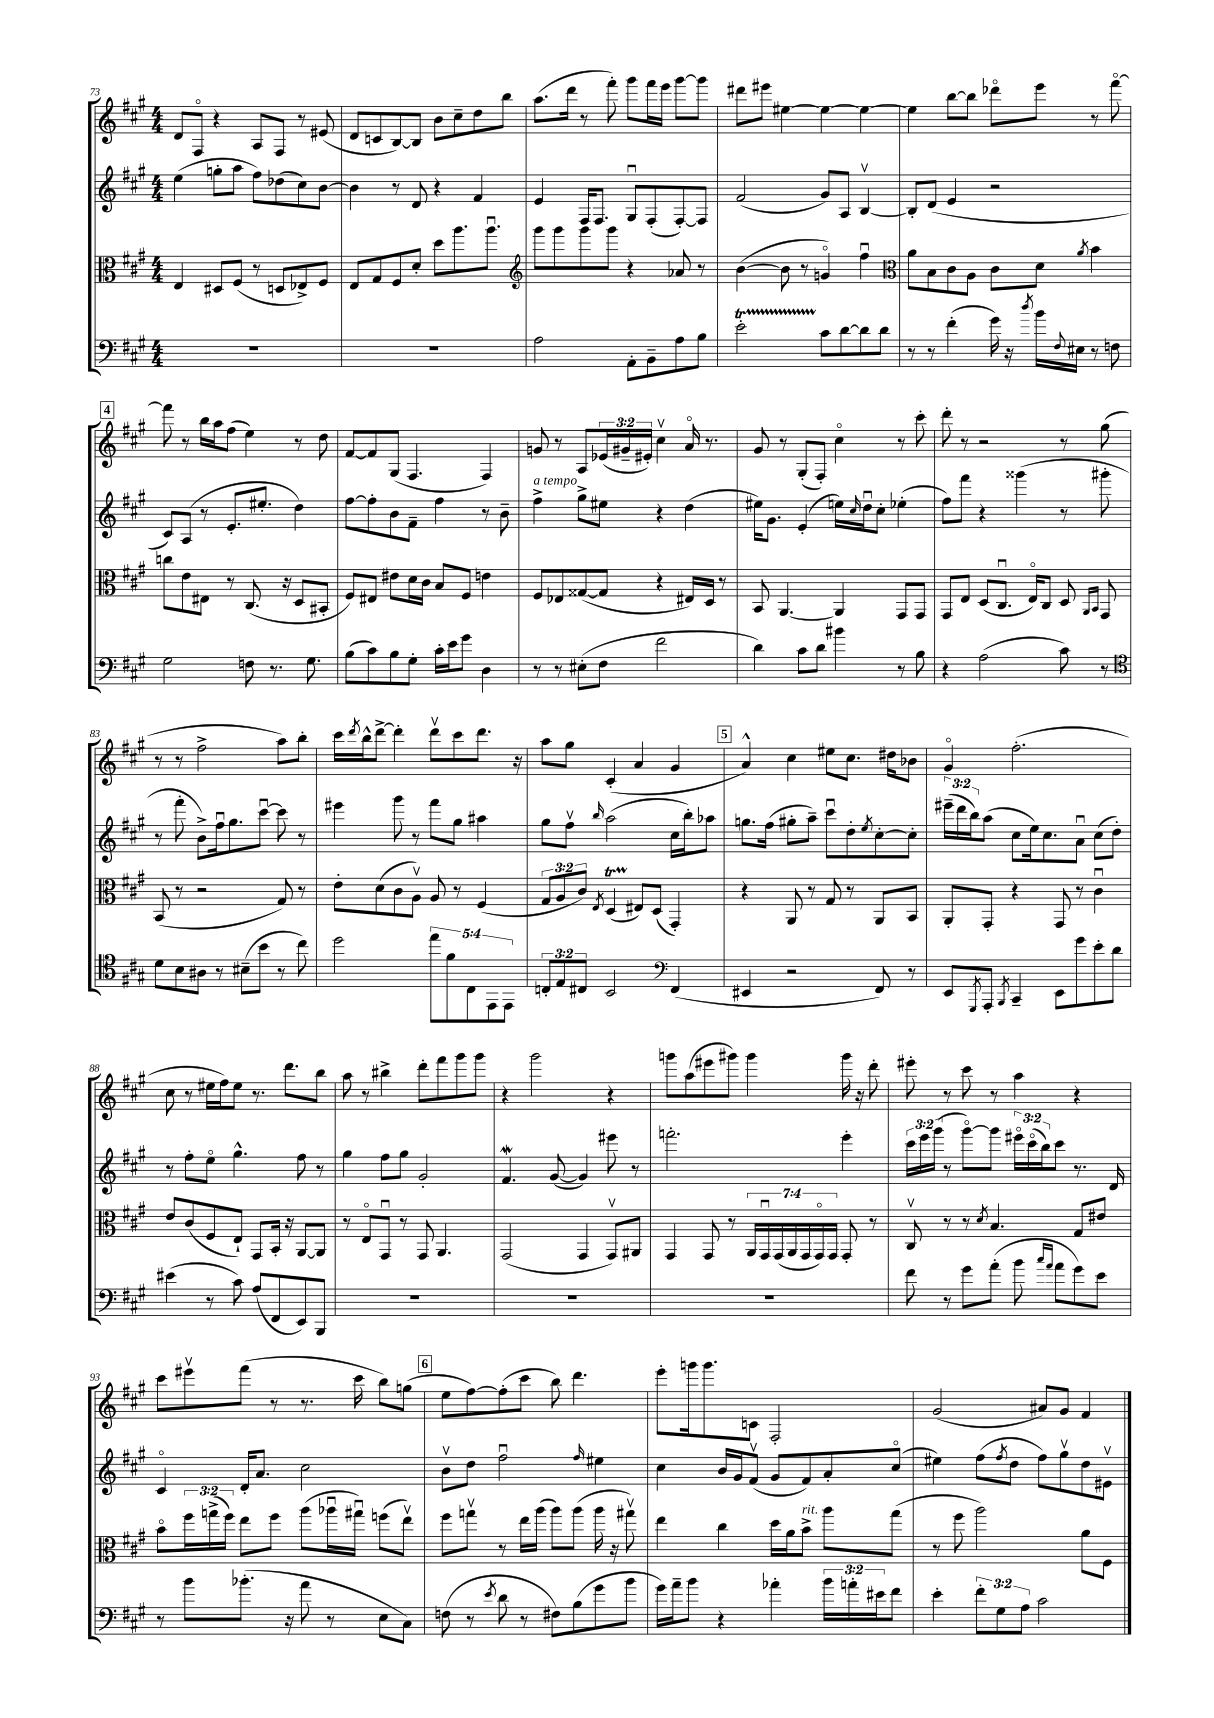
<<
\new StaffGroup <<
\new Staff = "s0" {
    \clef treble \key a \major \numericTimeSignature \time 4/4 \override Staff.TupletNumber.text = #tuplet-number::calc-fraction-text
    d'8 fis8\flageolet r4 a8 fis8 r8 eis'8( |
    d'8 c'8 b8~) b8 b'8 cis''8-- d''8 b''8 |
    a''8.( d'''16 r8 fis'''8-.) gis'''8 fis'''16 e'''16 gis'''8~ gis'''8 |
    dis'''8 eis'''8 eis''4~ eis''4~ eis''4~ |
    eis''4 b''8~ b''8 des'''8\flageolet e'''8 r8 fis'''8~\flageolet |
    \mark \markup { \box "4" } fis'''8 r8 b''16 a''16 fis''8( e''4) r8 d''8 |
    fis'8~ fis'8 gis8( fis4. fis4) |
    g'8 r8 a8 \tuplet 3/2 { ees'16( gis'16-- eis'16-.) } cis''4\upbow a'16\flageolet r8. |
    gis'8 r8 gis8-.( fis8-.) cis''4\flageolet r8 cis'''8-. |
    d'''8-. r8 r2 r8 gis''8( |
    r8 r8 fis''2-> a''8) b''8-. |
    cis'''16 \acciaccatura { d'''8 } b''16-^ d'''8~-> d'''4-. d'''8\upbow cis'''8 d'''8. r16 |
    a''8 gis''8 cis'4-.( a'4 gis'4 |
    \mark \markup { \box "5" } a'4-^) cis''4 eis''8 cis''8. dis''16 bes'8 |
    gis'4\flageolet fis''2.-.( |
    cis''8 r8 eis''16 fis''16) eis''8 r8. d'''8. b''8 |
    a''8 r8 bis''4-> d'''8-. fis'''8 gis'''8 gis'''8 |
    r4 gis'''2 r4 |
    g'''8 a''8( eis'''8 gis'''8) gis'''4 gis'''16 r16 d'''8-. |
    eis'''8-. r8 cis'''8 r8 a''4 r4 |
    cis'''8 eis'''8\upbow fis'''8( r8 r8. cis'''16 b''8) g''8( |
    \mark \markup { \box "6" } e''8 fis''8~) fis''8-.( cis'''8 b''8) d'''4. |
    e'''8-. g'''16 g'''8. c'8 fis2-. |
    gis'2( ais'8) gis'8 fis'4 \bar "|." |
}
\new Staff = "s1" {
    \clef treble \key a \major \numericTimeSignature \time 4/4 \override Staff.TupletNumber.text = #tuplet-number::calc-fraction-text
    e''4( g''8-. a''8 fis''8) des''8( cis''8) b'8~ |
    b'4 r8 d'8 r4 fis'4 |
    e'4 fis16 fis8. gis8\downbow fis8-.( fis8~-.) fis8 |
    fis'2( gis'8) a8 b4~\upbow |
    b8-. d'8( e'4 r2 |
    \mark \markup { \box "4" } cis'8) a8( r8 e'8.-. eis''8.-. d''4) |
    fis''8~ fis''8-. b'8 fis'8-- fis''4 r8 b'8-- |
    fis''4->^\markup { \italic "a tempo" } gis''8-> eis''8 r4 d''4( |
    eis''16) gis'8. e'4-.( e''16) \grace { cis''16 } d''16\downbow cis''8-. ees''4-.( |
    fis''8) fis'''8 r4 gisis'''4( r8 gis'''8-. |
    r8 fis'''8-. b'8->) fis''16\downbow gis''8. cis'''8~\downbow cis'''8 r8 |
    eis'''4 gis'''8 r8 fis'''8 gis''8 ais''4 |
    gis''8 fis''8\upbow \grace { b''16 } a''2( cis''16 b''16-.) aes''8 |
    \mark \markup { \box "5" } g''8. fis''16( gis''8-. a''8--) cis'''8\downbow d''8-. \acciaccatura { e''8 } cis''8~-. cis''8-. |
    \tuplet 3/2 { eis'''16--( d'''16 b''16) } a''8( cis''8 e''16) cis''8. a'8\downbow cis''8( d''8-.) |
    r8 fis''8-. e''8\flageolet gis''4.-^ fis''8 r8 |
    gis''4 fis''8 gis''8 gis'2-. |
    fis'4.\mordent gis'8~( gis'4) eis'''8 r8 |
    f'''2.-. e'''4-. |
    \tuplet 3/2 { cis'''16 e'''16 gis'''16( } r8 gis'''8~\flageolet) gis'''8 \tuplet 3/2 { eis'''16\flageolet cis'''16\flageolet( b''16) } cis'''8 r8. d'16 |
    cis'4\flageolet d'16-. a'8. cis''2 |
    \mark \markup { \box "6" } b'8\upbow d''8 fis''2\downbow \grace { fis''16 } eis''4 |
    cis''4 b'16 gis'16 fis'8\upbow( gis'8 fis'8) a'8-. cis''8\flageolet( |
    eis''4) fis''8( \acciaccatura { fis''8 } d''8 fis''8) gis''8\upbow d''8 eis'8\upbow \bar "|." |
}
\new Staff = "s2" {
    \clef alto \key a \major \numericTimeSignature \time 4/4 \override Staff.TupletNumber.text = #tuplet-number::calc-fraction-text
    e4 dis8 fis8( r8 d8 ees8->) fis8 |
    e8 gis8 fis8 d'8-. d''8 a''8. a''8.\downbow |
    \clef treble gis'''8 gis'''8 gis'''8 gis'''8 r4 aes'8 r8 |
    b'4~( b'8 r8 g'4\flageolet) fis''4\downbow |
    \clef alto a'8 b8 cis'8 a8 cis'8 d'8 \acciaccatura { a'8 } b'4 |
    \mark \markup { \box "4" } c''8 e'8 eis8 r8 cis8.( r16 d8 bis,8-. |
    fis8) eis8 eis'8 d'16 cis'16 b8 fis8 e'4 |
    fis8 ees8 gisis8~( gisis8 r4 eis16) d16 r8 |
    b,8 a,4.~ a,4 gis,8 gis,8 |
    gis,8 e8 d8( cis8.\downbow e16\flageolet) cis8 d8 \grace { a,16 b,16 } gis,8 |
    b,8( r8 r2 gis8) r8 |
    e'8-. d'8( cis'8 a8\upbow) a8 r8 fis4( |
    \tuplet 3/2 { gis8 a8 cis'8) } \acciaccatura { e8 } d4\startTrillSpan( eis8\stopTrillSpan) d8( gis,4-.) |
    \mark \markup { \box "5" } r4 a,8 r8 gis8 r8 a,8 b,8 |
    a,8-. gis,8-. r4 gis,8 r8 cis'4\downbow |
    e'8 cis'8( fis8 e8-!) gis,8 b,16-. r16 a,8~ a,8 |
    r8 e8\flageolet gis,8\downbow r8 gis,8 a,4. |
    gis,2( gis,4 gis,8\upbow) ais,8 |
    gis,4 gis,8 r8 \tuplet 7/4 { a,16 gis,16\downbow gis,16( a,16 gis,16 gis,16\flageolet) gis,16 } gis,8-. r8 |
    cis8\upbow r8 r8 \acciaccatura { d'8 } b4. gis8 eis'8 |
    b'8\flageolet \tuplet 3/2 { fis''16 g''16->( fis''16) } e''8 fis''8 a''8( aes''16\downbow gis''16\downbow) f''8( e''8\upbow) |
    \mark \markup { \box "6" } fis''8 g''8\upbow r8 e''16 a''16( a''8) a''8( a''16 r16 gis''8\upbow) |
    e''4 cis''4 d''16 a'16 b'8->^\markup { \italic "rit." } a''8 gis''8( |
    r8 fis''8 a''2) a'8 fis8 \bar "|." |
}
\new Staff = "s3" {
    \clef bass \key a \major \numericTimeSignature \time 4/4 \override Staff.TupletNumber.text = #tuplet-number::calc-fraction-text
    R1 |
    R1 |
    a2 a,8-. b,8-- a8 b8 |
    e'2-.\startTrillSpan cis'8\stopTrillSpan d'8~ d'8 d'8 |
    r8 r8 fis'4-.( gis'16) r16 \acciaccatura { d''8 } b'16 \appoggiatura { fis8 } eis16 r8 f8 |
    \mark \markup { \box "4" } gis2 f8 r8. gis8. |
    b8( cis'8) b8 gis8-. cis'16-. e'16 gis'8 d4 |
    r8 r8 eis8-.( fis8 fis'2 |
    d'4) cis'8 d'8 bis'4 r8 b8 |
    r4 a2( cis'8) r8 |
    \clef tenor d'8 b8 ais8 r8 bis8--( b'8 r8 cis''8) |
    d''2 \tuplet 5/4 { e''8 fis'8 cis8 e,8 e,8 } |
    \tuplet 3/2 { c8-. e8 cis8 } b,2 \clef bass fis,4( |
    \mark \markup { \box "5" } eis,4 r2 fis,8) r8 |
    e,8 \acciaccatura { gis,,8 } a,,8-. \acciaccatura { b,,8 } cis,4-- e,8 gis'8 e'8-. d'8 |
    eis'4( r8 cis'8) a8( fis,8 e,8) b,,8 |
    R1 |
    R1 |
    R1 |
    fis'8 r8 gis'8 a'8-.( b'8 \grace { cis''16 a'16 } a'8 gis'8) e'8 |
    r8 b'8 bes'8.-.( r16 a'8 r8 e8 cis8) |
    \mark \markup { \box "6" } f8( r8 \acciaccatura { e'8 } d'8 r8 fis8) b8( gis'8 b'8 |
    gis'16) a'16-- b'8 r4 aes'4-. \tuplet 3/2 { b'16 a'16-. eis'16 } fis'8 |
    e'4-. \tuplet 3/2 { fis'8-. gis8 a8 } cis'2 \bar "|." |
}
>>
>>
\layout { \context { \Score currentBarNumber = #73 } }
